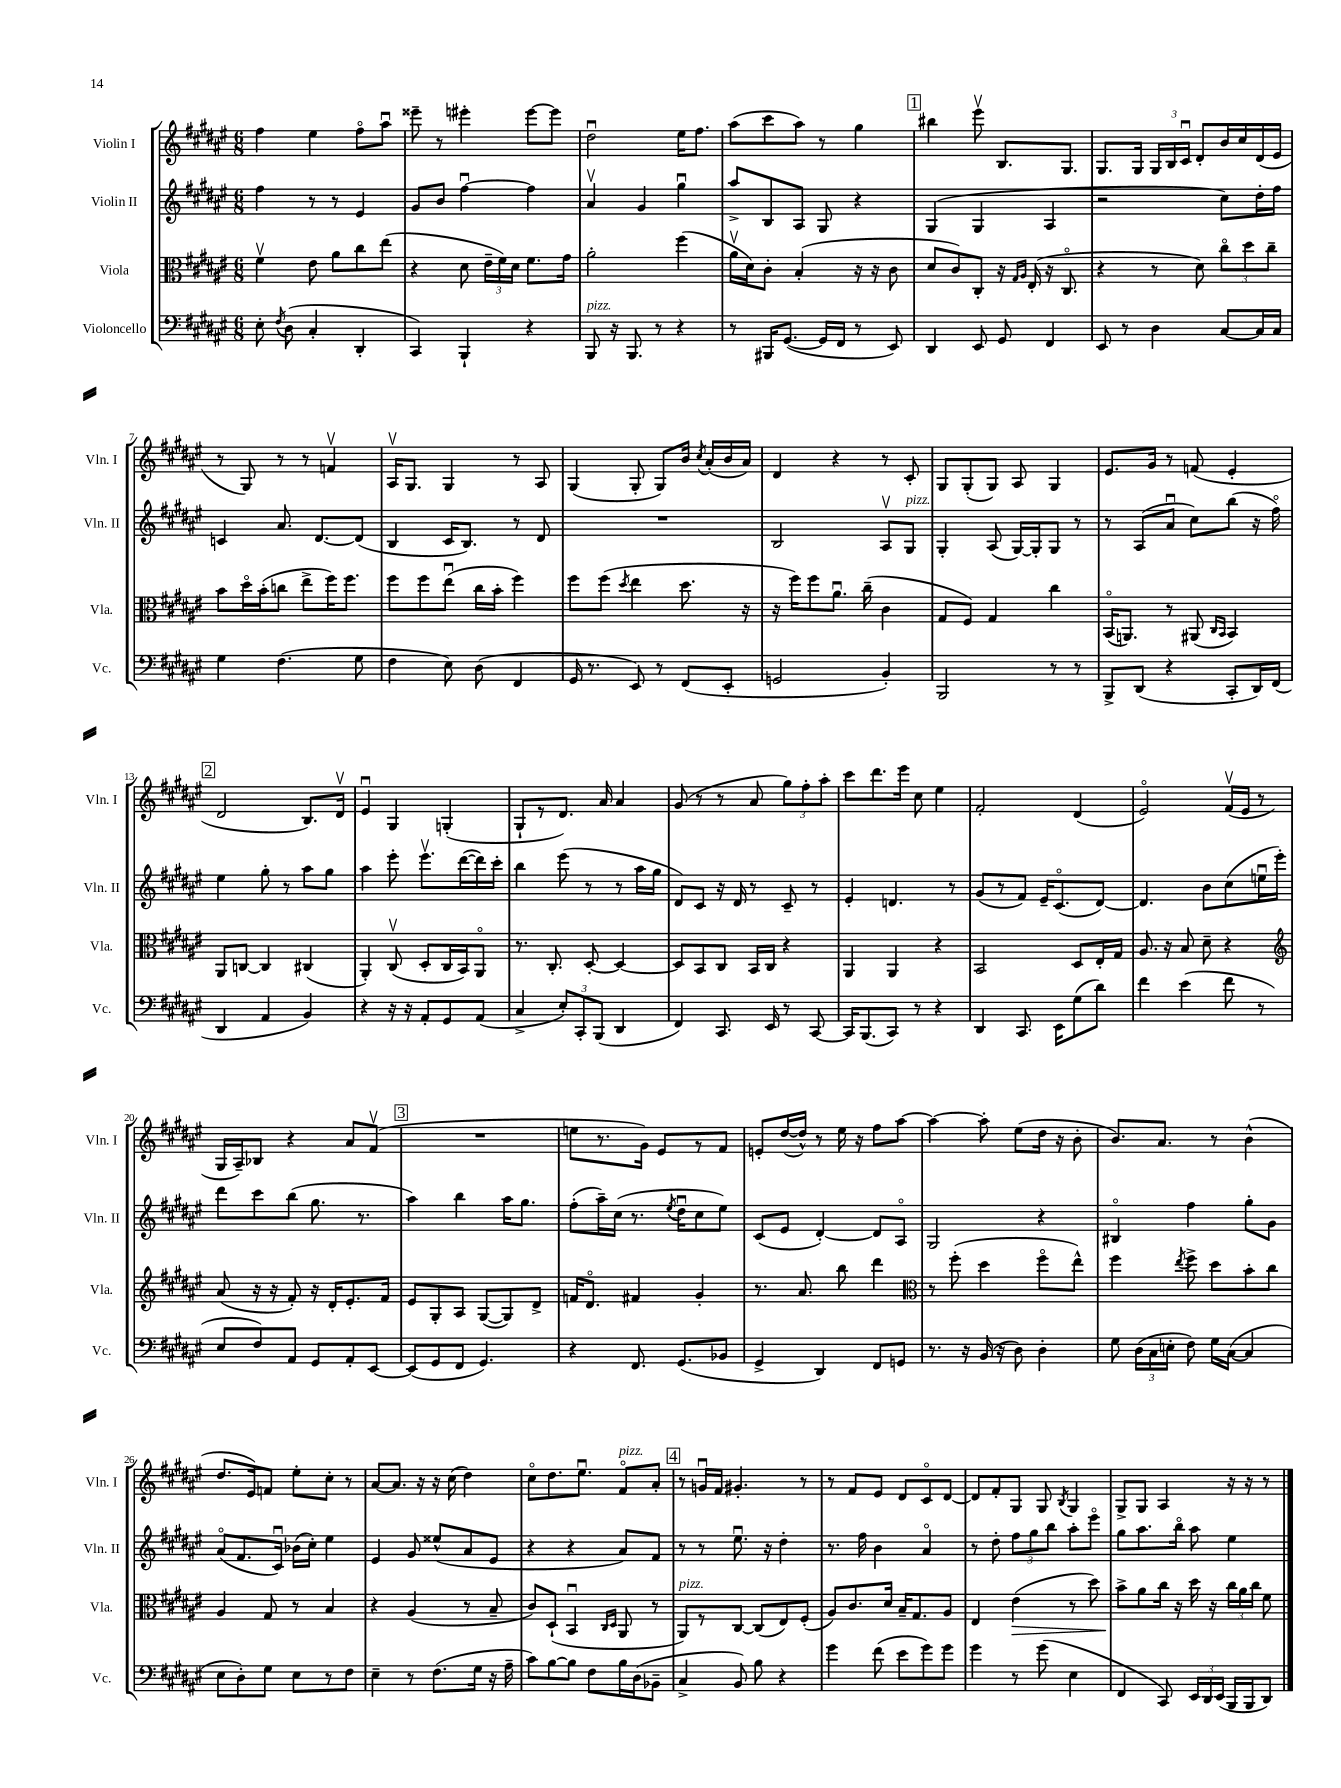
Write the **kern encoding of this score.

**kern	**kern	**dynam	**kern	**kern
*part4	*part3	*part3	*part2	*part1
*staff4	*staff3	*staff3	*staff2	*staff1
*I"Violoncello	*I"Viola	*	*I"Violin II	*I"Violin I
*I'Vc.	*I'Vla.	*	*I'Vln. II	*I'Vln. I
*clefF4	*clefC3	*	*clefG2	*clefG2
*k[f#c#g#d#a#e#]	*k[f#c#g#d#a#e#]	*	*k[f#c#g#d#a#e#]	*k[f#c#g#d#a#e#]
*M6/8	*M6/8	*	*M6/8	*M6/8
=1	=1	=1	=1	=1
8E#'\	4f#v\	.	4ff#\	4ff#\
8qF#/	.	.	.	.
(8D#\	.	.	.	.
4C#'/	8e#\	.	8r	4ee#\
.	8a#\L	.	8r	.
4DD#'/	8cc#\	.	4e#/	8ff#\L
.	(8ee#\J	.	.	8aa#u\J
=2	=2	=2	=2	=2
4CC#/)	4r	.	8g#/L	8eee##X~\
.	.	.	8b/J	8r
4BBB`/	8d#\	.	[4ff#u\	4eee#X'\
.	24e#~\LL	.	.	.
.	24f#\)	.	.	.
.	24d#\JJ	.	.	.
4r	8.f#\L	.	4ff#\]	[8eee#\L
.	.	.	.	8eee#\J]
.	16g#\Jk	.	.	.
=3	=3	=3	=3	=3
!LO:TX:a:i:t=pizz.	!	!	!	!
8BBB/	2a#'\	.	4a#v/	2dd#u\
16r	.	.	.	.
8.BBB/	.	.	.	.
.	.	.	4g#/	.
8r	.	.	.	.
4r	(4ff#\	.	4gg#u\	16ee#\KL
.	.	.	.	8.ff#\J
=4	=4	=4	=4	=4
8r	16a#v\LL	.	8aa#^/L	(8aa#\L
.	16d#\J)	.	.	.
16BBB#X/KL	8c#'\J	.	8B/	8ccc#\
([8.GG#/J	.	.	.	.
.	(4B'/	.	8A#/J	8aa#\J)
16GG#/LL]	.	.	8G#/	8r
16FF#/JJ	.	.	.	.
8r	16r	.	4r	4gg#\
.	16r	.	.	.
8EE#/)	8c#\	.	.	.
!!LO:REH:place=s1:t=1
=5	=5	=5	=5	=5
4DD#/	8d#/L	.	(4G#/	4bb#X\
.	8c#/)	.	.	.
8EE#/	8C#'/J	.	4G#/	8eee#v\
8GG#/	16r	.	.	8.B/L
.	16qqG#/LL	.	.	.
.	16qqA#/JJ	.	.	.
.	(16E#'/	.	.	.
4FF#/	16r	.	4A#/	.
.	8.C#/	.	.	8.G#/J
=6	=6	=6	=6	=6
8EE#/	4r	.	2r	8.G#/L
8r	.	.	.	.
.	.	.	.	16G#/Jk
4D#\	8r	.	.	24G#/LL
.	.	.	.	24B/
.	.	.	.	24c#u/JJ
.	8d#\)	.	.	8d#'/L
[8C#/L	12cc#\L	.	8cc#\L)	16b/L
.	.	.	.	16cc#/
.	12dd#\	.	.	.
16C#/L]	.	.	16dd#'\L	(16d#/
.	12cc#~\J	.	.	.
16C#/JJ	.	.	16ff#\JJ	16e#/JJ
!!LO:LB:g=z
=7	=7	=7	=7	=7
4G#\	8b\L	.	4cn/	8r
.	16dd#\L	.	.	8G#/)
.	(16b'\J	.	.	.
(4.F#\	8ccn\J	.	8.a#/	8r
.	8ee#^\L	.	.	8r
.	.	.	[8.d#/L	.
.	16ff#\K)	.	.	4fnv/
.	8.ff#\J	.	.	.
8G#\	.	.	(8d#/J]	.
=8	=8	=8	=8	=8
4F#\	8ff#\L	.	4B/	16A#v/KL
.	.	.	.	8.G#/J
.	8ff#\	.	.	.
8E#\)	(8ee#u\J	.	16c#/KL	4G#/
.	.	.	8.B/J)	.
(8D#\	16cc#\LL	.	.	.
.	16b'\JJ	.	.	.
4FF#/	4ff#\)	.	8r	8r
.	.	.	8d#/	8A#/
=9	=9	=9	=9	=9
16GG#/	8ff#\L	.	2.r	(4G#/
8.r	.	.	.	.
.	(8ff#\J	.	.	.
.	8qdd#/	.	.	.
8EE#/)	4ee#\	.	.	8G#'/
8r	.	.	.	8G#/L)
(8FF#/L	8.dd#\	.	.	16b/Jk
.	.	.	.	8qcc#/
.	.	.	.	(16a#'/LL
8EE#'/J	.	.	.	16b/
.	16r	.	.	16a#/JJ)
=10	=10	=10	=10	=10
2GGn/	16r	.	2B/	4d#/
.	16ff#\KL)	.	.	.
.	8ff#\	.	.	.
.	8.a#u\J	.	.	4r
.	(16cc#~\	.	.	.
4BB'/)	4c#\	.	8A#v/L	8r
!	!	!	!LO:TX:a:i:t=pizz.	!
.	.	.	8G#/J	8c#'/
=11	=11	=11	=11	=11
2BBB/	8G#/L	.	4G#'/	8G#/L
.	8F#/J)	.	.	(8G#'/
.	4G#/	.	(8A#/	8G#/J)
.	.	.	[16G#/LL)	8A#/
.	.	.	16G#'/J]	.
8r	4cc#\	.	8G#/J	4G#/
8r	.	.	8r	.
=12	=12	=12	=12	=12
8BBB^/L	(16BB/KL	.	8r	8.e#/L
.	8.AAn/J)	.	.	.
(8DD#/J	.	.	(8A#/L	.
.	.	.	.	16g#/Jk
4r	8r	.	8a#u/J	8r
.	(8AA#X/	.	8cc#\L)	(8fn/
.	16qqC#/LL	.	.	.
.	16qqBB/JJ	.	.	.
8CC#'/L	4BB/)	.	(8bb\J	4e#'/
16DD#/L)	.	.	16r	.
(16FF#/JJ	.	.	16ff#\)	.
!!LO:LB:g=z
!!LO:REH:place=s1:t=2
=13	=13	=13	=13	=13
4DD#/	8AA#/L	.	4ee#\	2d#/
.	[8Cn/J	.	.	.
4AA#/	4C/]	.	8gg#'\	.
.	.	.	8r	.
4BB/)	(4C#X/	.	8aa#\L	8.B/L)
.	.	.	8gg#\J	.
.	.	.	.	16d#v/Jk
=14	=14	=14	=14	=14
4r	4AA#'/)	.	4aa#\	4e#u/
16r	(8C#v/	.	8eee#'\	4G#/
16r	.	.	.	.
8AA#'/L	8D#'/L	.	8.eee#v\L	.
8GG#/	16C#/L	.	.	(4Gn'/
.	16BB/J)	.	([16ddd#\L	.
(8AA#/J	8AA#/J	.	16ddd#\])	.
.	.	.	16ccc#'\JJ	.
=15	=15	=15	=15	=15
4C#^/	8.r	.	4bb\	8G#`/L
.	.	.	.	8r
.	8.C#'/	.	.	.
12E#'/L)	.	.	(8eee#\	8.d#/J)
12CC#'/	.	.	.	.
.	[8D#'/	.	8r	.
(12BBB/J	.	.	.	.
.	.	.	.	16a#/
4DD#/	4D#/_	.	8r	4a#/
.	.	.	16aa#\LL	.
.	.	.	16gg#\JJ	.
=16	=16	=16	=16	=16
4FF#/)	8D#/L]	.	8d#/L)	(8g#/
.	8BB/	.	8c#/J	8r
8.CC#/	8C#/J	.	16r	8r
.	.	.	16d#/	.
.	16BB/LL	.	8r	8a#/
16EE#/	16C#/JJ	.	.	.
8r	4r	.	8c#~/	12gg#\L)
.	.	.	.	12ff#'\
[8CC#/	.	.	8r	.
.	.	.	.	12aa#'\J
=17	=17	=17	=17	=17
16CC#/KL]	4AA#/	.	4e#'/	8ccc#\L
(8.BBB/	.	.	.	.
.	.	.	.	8.ddd#\
8CC#/J)	4AA#/	.	4.dn/	.
.	.	.	.	16eee#\Jk
8r	.	.	.	8cc#\
4r	4r	.	.	4ee#\
.	.	.	8r	.
=18	=18	=18	=18	=18
4DD#/	2BB/	.	(8g#/L	2f#'/
.	.	.	8r	.
8.CC#/	.	.	8f#/J)	.
.	.	.	16e#~/KL	.
16EE#\KL	.	.	(8.c#/	.
(8G#\	8D#/L	.	.	(4d#/
8d#\J)	16E#'/L	.	[8d#/J)	.
.	16G#/JJ	.	.	.
=19	=19	=19	=19	=19
4f#\	8.A#/	.	4.d#/]	2e#/)
.	16r	.	.	.
(4e#\	8B/	.	.	.
.	8d#~\	.	8b\L	.
8f#\	4r	.	(8cc#\	(16f#v/LL
.	.	.	.	16e#/JJ
8r	.	.	16eenu\L	8r
.	.	.	16eee#'\JJ)	.
!!LO:LB:g=z
=20	=20	=20	=20	=20
*	*clefG2	*	*	*
8E#/L	(8a#/	.	8ddd#\L	16G#/LL
.	.	.	.	16A#~/J)
8F#/)	16r	.	8ccc#\	8B-X/J
.	16r	.	.	.
8AA#/J	8f#'/)	.	(8bb\J	4r
8GG#/L	16r	.	8.gg#\	.
.	16d#'/KL	.	.	.
8AA#'/	8.e#'/	.	.	8a#/L
.	.	.	8.r	.
[8EE#/J	.	.	.	(8f#v/J
.	16f#/Jk	.	.	.
!!LO:REH:place=s1:t=3
=21	=21	=21	=21	=21
(8EE#/L]	8e#/L	.	4aa#\)	2.r
8GG#/	8G#'/	.	.	.
8FF#/J	8A#/J	.	4bb\	.
4.GG#/)	([8G#/L	.	.	.
.	8G#/])	.	16aa#\KL	.
.	.	.	8.gg#\J	.
.	8d#^/J	.	.	.
=22	=22	=22	=22	=22
4r	16fn/KL	.	(8ff#'\L	8een\L
.	8.d#/J	.	.	.
.	.	.	16aa#~\L)	8.r
.	.	.	(16cc#\JJ	.
8.FF#/	4f#X/	.	8.r	.
.	.	.	.	16g#\Jk)
.	.	.	.	8e#/L
.	.	.	8qee#/	.
(8.GG#/L	.	.	16dd#u\KL	.
.	4g#'/	.	8cc#\	8r
8BB-X/J	.	.	8ee#\J)	8f#/J
=23	=23	=23	=23	=23
4GG#^/	8.r	.	(8c#/L	8en'/L
.	.	.	8e#/J	([16dd#/L
.	8.a#/	.	.	16dd#^^/JJ])
4DD#/)	.	.	[4d#'/)	8r
.	8bb\	.	.	16ee#\
.	.	.	.	16r
8FF#/L	4ddd#\	.	8d#/L]	8ff#\L
8GGn/J	.	.	8A#/J	[8aa#\J
=24	=24	=24	=24	=24
*	*clefC3	*	*	*
8.r	8r	.	2G#/	4aa#\_
.	(8ff#'\	.	.	.
16r	.	.	.	.
(16BB/	4dd#\	.	.	8aa#'\]
16r	.	.	.	.
8D#\)	.	.	.	(8ee#\L
4D#'\	8ff#\L	.	4r	16dd#\Jk
.	.	.	.	16r
.	8ee#^^\J)	.	.	8b'\
=25	=25	=25	=25	=25
8G#\	4ff#\	.	4B#X/	8.b/L)
(24D#\LL	.	.	.	.
24C#\	.	.	.	.
.	.	.	.	8.a#/J
24En'\JJ	.	.	.	.
.	8qee#/	.	.	.
8F#\)	8ff#^\	.	4ff#\	.
16G#\LL	8dd#\L	.	.	8r
([16C#\JJ	.	.	.	.
4C#/]	8b'\	.	8gg#'\L	(4b^^\
.	8cc#\J	.	8g#\J	.
!!LO:LB:g=z
=26	=26	=26	=26	=26
8E#\L	4A#/	.	(8a#/L	8.dd#/L
8D#'\)	.	.	8.f#/	.
.	.	.	.	16e#/k)
8G#\J	8G#/	.	.	8fn/J
.	.	.	16c#u/Jk)	.
8E#\L	8r	.	(16b-X\LL	8ee#'\L
.	.	.	16cc#'\JJ)	.
8r	4B/	.	4ee#\	8cc#'\J
8F#\J	.	.	.	8r
=27	=27	=27	=27	=27
4E#~\	4r	.	4e#/	[8a#/L
.	.	.	.	8.a#/J]
8r	(4A#/	.	8g#/	.
.	.	.	.	16r
(8.F#\L	.	.	(8ee##X^^/L	16r
.	.	.	.	(16cc#\
.	8r	.	8a#/	4dd#\)
16G#\Jk	.	.	.	.
16r	8B~/	.	8e#/J	.
16A#~\	.	.	.	.
=28	=28	=28	=28	=28
8c#\L)	8c#/L)	.	4r	8cc#\L
[8B\	(8D#`/J	.	.	8.dd#\
8B\J]	4BBu/	.	4r	.
.	.	.	.	8.ee#u\J
8F#\L	.	.	.	.
.	16qqC#/LL	.	.	.
.	16qqD#/JJ	.	.	.
!	!	!	!	!LO:TX:a:i:t=pizz.
16B\L	8AA#/	.	8a#/L)	8f#/L
(16D#\J	.	.	.	.
8BB-X~\J	8r	.	8f#/J	8a#'/J
!!LO:REH:place=s1:t=4
=29	=29	=29	=29	=29
!	!LO:TX:a:i:t=pizz.	!	!	!
4C#^/	8AA#/L)	.	8r	8r
.	8r	.	8r	16gnu/LL
.	.	.	.	16f#/JJ
8BB/)	[8C#/J	.	8.ee#u\	4.g#X'/
8B\	(8C#/L]	.	.	.
.	.	.	16r	.
4r	8E#/)	.	4dd#'\	.
.	(8F#'/J	.	.	8r
=30	=30	=30	=30	=30
4g#\	8A#/L)	.	8.r	8r
.	8.c#/	.	.	8f#/L
.	.	.	16ff#\	.
(8f#\	.	.	4b\	8e#/J
.	16d#/Jk	.	.	.
8e#\L	16B~/KL	.	.	8d#/L
.	8.G#/	.	.	.
8g#\)	.	.	4a#/	8c#/
8g#\J	8A#/J	.	.	[8d#/J
=31	=31	=31	=31	=31
4g#\	4E#/	.	8r	8d#/L]
.	.	.	8dd#'\	8f#'/
!	!	!LO:HP:b	!	!
8r	(4e#\	>	12ff#\L	8G#/J
.	.	.	12gg#\	.
(8g#\	.	.	.	8G#/
.	.	.	12bb\J	.
.	.	.	.	8qB/
4E#\	8r	.	8aa#'\L	4G#/
.	8dd#\)	.	8eee#\J	.
=32	=32	=32	=32	=32
4FF#/	8b^\L	.	8gg#\L	8G#^/L
.	8a#\	]	8.aa#\	8G#/J
8CC#/)	16cc#\Jk	.	.	4A#/
.	16r	.	16bb\Jk	.
24EE#/LL	16dd#\	.	8aa#\	.
24DD#/	.	.	.	.
.	16r	.	.	.
(24EE#/JJ	.	.	.	.
16BBB/LL	24cc#\LL	.	4ee#\	16r
.	24a#\	.	.	.
16BBB/J	.	.	.	16r
.	24cc#\JJ	.	.	.
8DD#/J)	8f#\	.	.	8r
==	==	==	==	==
*-	*-	*-	*-	*-
